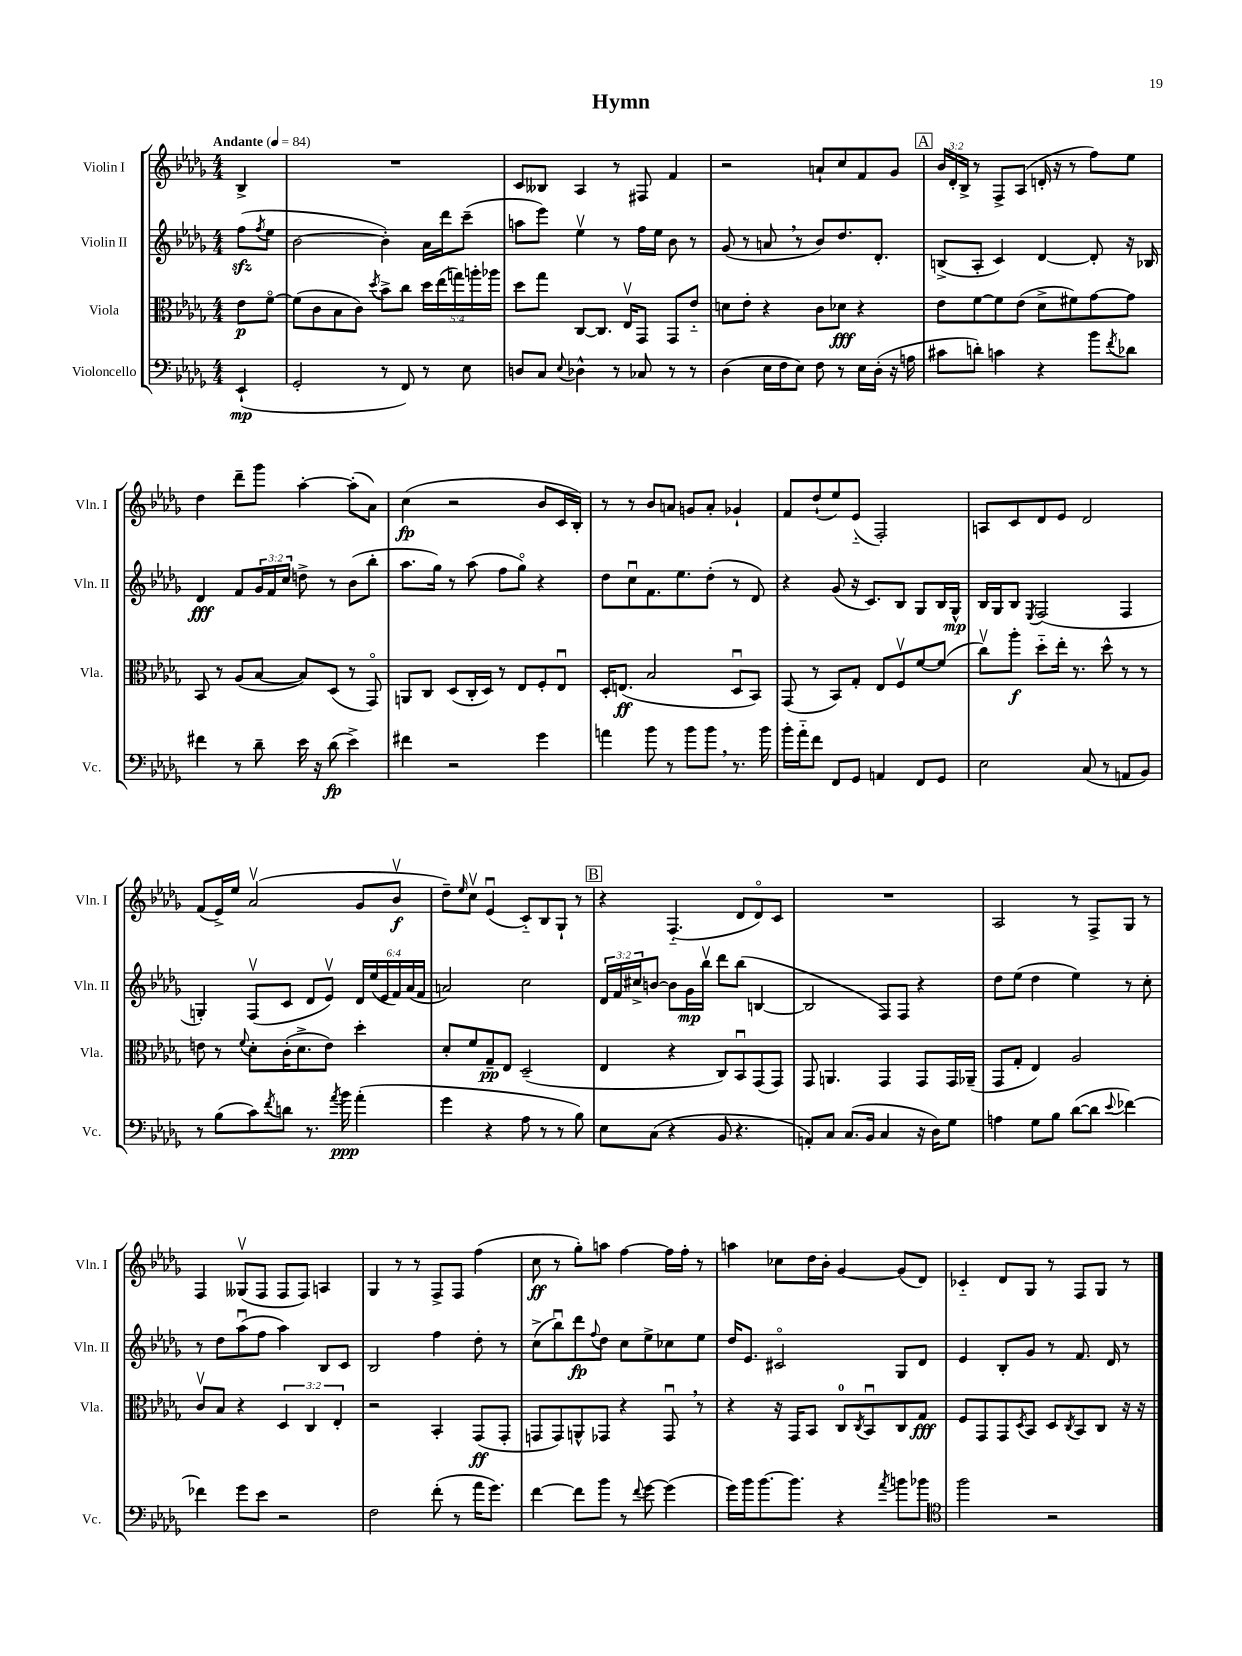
\header { title = "Hymn" }
<<
\new StaffGroup <<
\new Staff = "s0" \with { instrumentName = "Violin I" shortInstrumentName = "Vln. I" } {
    \clef treble \key des \major \numericTimeSignature \time 4/4 \override Staff.TupletNumber.text = #tuplet-number::calc-fraction-text \partial 4 \tempo "Andante" 4 = 84
    bes4-> |
    R1 |
    c'8 beses8 aes4 r8 fis8 f'4 |
    r2 a'8-! c''8 f'8 ges'8 |
    \mark \markup { \box "A" } \tuplet 3/2 { bes'16 des'16-. bes16-> } r8 f8-> aes8( d'16-. r16 r8 f''8) ees''8 |
    des''4 des'''8-- ges'''8 aes''4~-. aes''8-.( aes'8) |
    c''4\fp( r2 bes'8 c'16 bes16-.) |
    r8 r8 bes'8 a'8 g'8 a'8-. ges'4-! |
    f'8 des''8-!( ees''8) ees'8-_( f2-.) |
    a8 c'8 des'8 ees'8 des'2 |
    f'8( ees'16->) ees''16 aes'2\upbow( ges'8 bes'8\upbow\f |
    des''8--) \grace { ees''16 } c''8\upbow ees'4\downbow( c'8-_) bes8 ges8-! r8 |
    \mark \markup { \box "B" } r4 f4.-_( des'8 des'8\flageolet) c'8 |
    R1 |
    aes2 r8 f8-> ges8 r8 |
    f4 geses8\upbow( f8 f8 f8) a4 |
    ges4 r8 r8 f8-> f8 f''4( |
    c''8\ff r8 ges''8-.) a''8 f''4~ f''16 f''16-. r8 |
    a''4 ces''8 des''16 bes'16-. ges'4~ ges'8( des'8) |
    ces'4-_ des'8 ges8 r8 f8 ges8 r8 \bar "|." |
}
\new Staff = "s1" \with { instrumentName = "Violin II" shortInstrumentName = "Vln. II" } {
    \clef treble \key des \major \numericTimeSignature \time 4/4 \override Staff.TupletNumber.text = #tuplet-number::calc-fraction-text \partial 4
    f''8\sfz( \acciaccatura { f''8 } ees''8 |
    bes'2~ bes'4-.) aes'16 des'''16 c'''8--( |
    a''8 ees'''8) ees''4\upbow r8 f''16 ees''16 bes'8 r8 |
    ges'8( r8 a'8 \breathe r8 bes'8) des''8. des'8.-. |
    \mark \markup { \box "A" } b8->( aes8-. c'4) des'4~ des'8-. r16 bes16 |
    des'4\fff f'8 \tuplet 3/2 { ges'16 f'16 c''16 } d''8-> r8 bes'8( bes''8-. |
    aes''8. ges''16) r8 aes''8( f''8 ges''8\flageolet) r4 |
    des''8 c''8\downbow f'8. ees''8. des''8-.( r8 des'8) |
    r4 ges'8( r16 c'8.) bes8 ges8 bes16 ges16-^\mp |
    bes16 ges16 bes8 \acciaccatura { ees8 } f2( f4 |
    g4-.) f8\upbow( c'8 des'8 ees'8\upbow) \tuplet 6/4 { des'16 ees''16( ees'16 f'16) aes'16( f'16 } |
    a'2) c''2 |
    \mark \markup { \box "B" } \tuplet 3/2 { des'16 f'16 cis''16-> } b'8~ b'8 ges'16\mp bes''16\upbow des'''8 bes''8( b4~ |
    b2 f8) f8 r4 |
    des''8 ees''8( des''4 ees''4) r8 c''8-. |
    r8 des''8 aes''8\downbow( f''8 aes''4) bes8 c'8 |
    bes2 f''4 des''8-. r8 |
    c''8->( bes''8\downbow) des'''8\fp \appoggiatura { f''8 } des''8 c''8 ees''8-> ces''8 ees''8 |
    des''16 ees'8. cis'2\flageolet ges8 des'8 |
    ees'4 bes8-. ges'8 r8 f'8. des'16 r8 \bar "|." |
}
\new Staff = "s2" \with { instrumentName = "Viola" shortInstrumentName = "Vla." } {
    \clef alto \key des \major \numericTimeSignature \time 4/4 \override Staff.TupletNumber.text = #tuplet-number::calc-fraction-text \partial 4
    ees'8\p f'8~\flageolet |
    f'8( c'8 bes8 c'8) \acciaccatura { des''8 } bes'8-> c''8 \tuplet 5/4 { des''16 ees''16( g''16) a''16-. aes''16 } |
    des''8 ges''8 c8~ c8. ees16\upbow ges,8 ges,8 ees'8-_ |
    d'8 ees'8-. r4 c'8 des'8\fff r4 |
    \mark \markup { \box "A" } ees'8 f'8~ f'8 ees'8( des'8-> fis'8) ges'8~ ges'8 |
    bes,8 r8 aes8( bes8~ bes8) des8( r8 ges,8\flageolet) |
    a,8 c8 des8( c16-. des16) r8 ees8 f8-. ees8\downbow |
    des16-. e8.\ff( bes2 des8\downbow bes,8) |
    ges,8( r8 bes,8) ges8-. ees8 f8\upbow f'8~ f'8( |
    c''8\upbow) aes''8-.\f des''8-_ ees''16-. r8. des''8-^ r8 r8 |
    e'8 r8 \appoggiatura { f'8 } des'8-. c'16-.( des'8.-> e'8) des''4-. |
    des'8-. f'8 ges8--\pp ees8 des2--( |
    \mark \markup { \box "B" } ees4 r4 c8) bes,8\downbow ges,8( ges,8) |
    ges,8 a,4. ges,4 ges,8 ges,16 aes,16--( |
    ges,8 ges8-. ees4) aes2 |
    c'8\upbow bes8 r4 \tuplet 3/2 { des4 c4 ees4-. } |
    r2 bes,4-. ges,8\ff( ges,8-. |
    g,8 g,8) a,8-^ ges,8 r4 ges,8\downbow \breathe r8 |
    r4 r16 ges,16 bes,8 c8-0 \acciaccatura { c8 } bes,8\downbow c8 ges8\fff |
    f8 ges,8 ges,8 \acciaccatura { des8 } bes,8 des8 \acciaccatura { c8 } bes,8 c8 r16 r16 \bar "|." |
}
\new Staff = "s3" \with { instrumentName = "Violoncello" shortInstrumentName = "Vc." } {
    \clef bass \key des \major \numericTimeSignature \time 4/4 \partial 4
    ees,4-!\mp( |
    ges,2-. r8 f,8) r8 ees8 |
    d8 c8 \appoggiatura { ees8 } des4-^ r8 ces8 r8 r8 |
    des4( ees16 f16 ees8) f8 r8 ees16 des16-.( r16 a16 |
    \mark \markup { \box "A" } cis'8 d'8-.) c'4 r4 bes'8 \acciaccatura { f'8 } des'8 |
    fis'4 r8 des'8-- ees'16 r16 des'8\fp( ees'4->) |
    fis'4 r2 ges'4 |
    a'4 bes'8 r8 bes'8 bes'8 \breathe r8. bes'16 |
    bes'16-. aes'16-_ f'8 f,8 ges,8 a,4 f,8 ges,8 |
    ees2 c8( r8 a,8 bes,8) |
    r8 bes8( c'8) \acciaccatura { f'8 } d'8 r8. \acciaccatura { aes'8 } bes'16\ppp aes'4-.( |
    ges'4 r4 aes8 r8 r8 bes8) |
    \mark \markup { \box "B" } ees8 c8( r4 bes,8 r4. |
    a,8-.) c8 c8.( bes,16 c4 r16 des16) ges8 |
    a4 ges8 bes8 des'8~( des'8 \appoggiatura { ees'8 } fes'4~) |
    fes'4 ges'8 ees'8 r2 |
    f2 f'8-.( r8 aes'16 ges'8.) |
    f'4~ f'8 bes'8 r8 \appoggiatura { f'8 } ges'8~ ges'4( |
    ges'16) bes'16 bes'8.~ bes'8. r4 \acciaccatura { aes'8 } b'8 bes'8 |
    \clef tenor f''2 r2 \bar "|." |
}
>>
>>
\layout { \context { \Score \remove "Bar_number_engraver" } }
